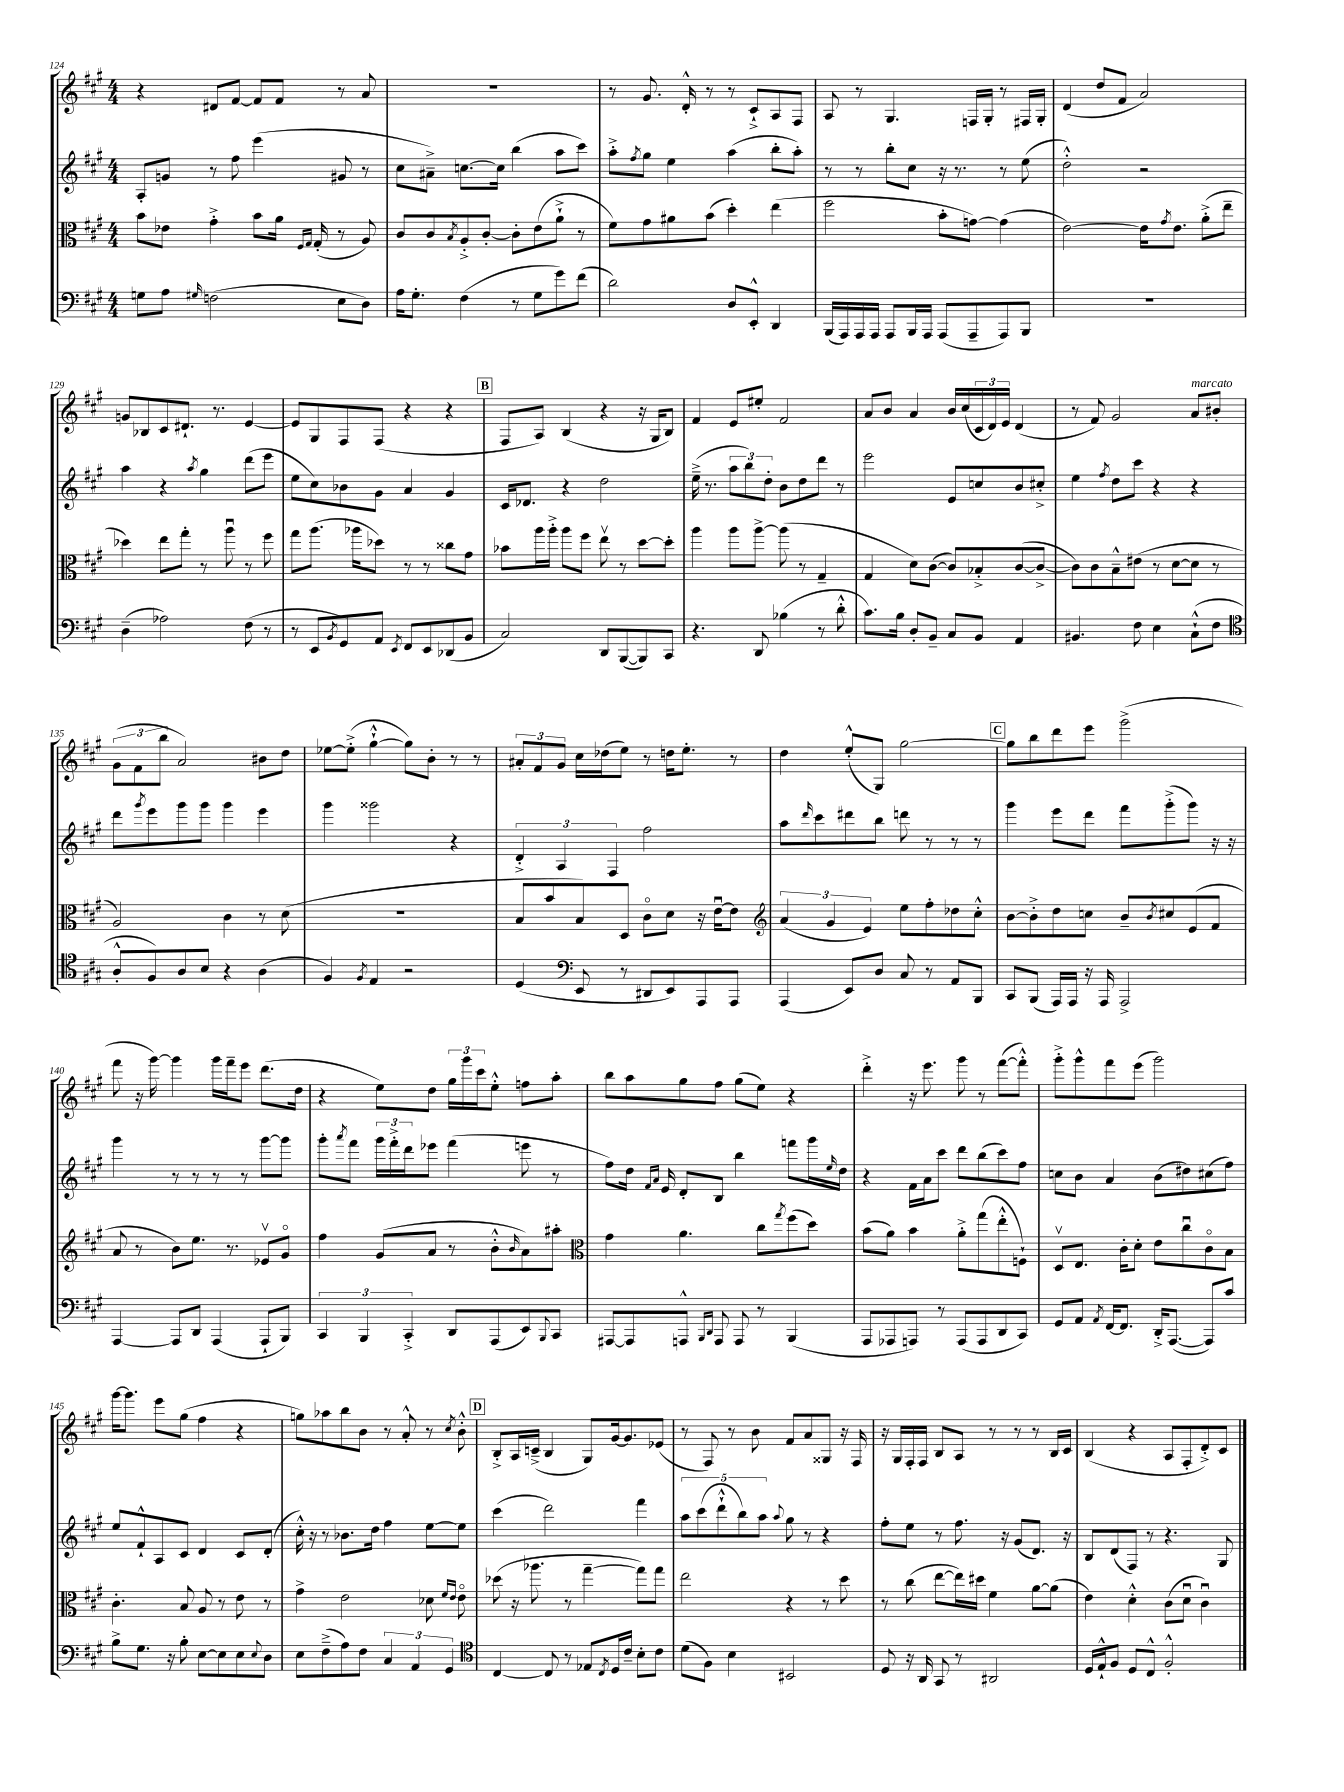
<<
\new StaffGroup <<
\new Staff = "s0" {
    \clef treble \key a \major \numericTimeSignature \time 4/4
    r4 dis'8 fis'8~ fis'8 fis'8 r8 a'8 |
    R1 |
    r8 gis'8. d'16-.-^ r8 r8 cis'8-!-> a8 fis8 |
    a8 r8 gis4. f16 gis16-. r8 fis16 gis16-. |
    d'4( d''8 fis'8 a'2) |
    g'8 bes8 cis'8 dis'8.-! r8. e'4~ |
    e'8 gis8 fis8 fis8( r4 r4 |
    \mark \markup { \box "B" } fis8 a8) b4( r4 r16 gis16 b8) |
    fis'4 e'8 eis''8-. fis'2 |
    a'8 b'8 a'4 b'16 cis''16( \tuplet 3/2 { cis'16 d'16) e'16 } d'4( |
    r8 fis'8) gis'2 a'8^\markup { \italic "marcato" } bis'8-. |
    \tuplet 3/2 { gis'8( fis'8 b''8 } a'2) bis'8 d''8 |
    ees''8~ ees''8-.->( gis''4~-!-^ gis''8) b'8-. r8 r8 |
    \tuplet 3/2 { ais'8-. fis'8 gis'8 } cis''16 des''16( e''8) r8 d''16 e''8.-. r8 |
    d''4 e''8-.-^( gis8) gis''2~ |
    \mark \markup { \box "C" } gis''8 b''8 d'''8 e'''8 gis'''2->( |
    fis'''8 r16 gis'''16~) gis'''4 gis'''16 fis'''16-- e'''8 d'''8.( d''16 |
    r4 e''8) d''8 \tuplet 3/2 { gis''16 gis'''16 cis'''16 } e''8-.-^ f''8 a''8-. |
    b''8 a''8 gis''8 fis''8 gis''8( e''8) r4 |
    d'''4-.-> r16 e'''8. gis'''8 r8 fis'''8~( fis'''8-.-^) |
    gis'''8-.-> gis'''8-^ fis'''8 e'''8( gis'''2) |
    gis'''16~ gis'''8. e'''8 gis''8( fis''4 r4 |
    g''8) aes''8 b''8 b'8 r8 a'8-.-^ r8 \acciaccatura { cis''8 } b'8-.-^ |
    \mark \markup { \box "D" } b8-.-> a16 c'16--->( b4 gis8) gis'16~ gis'8. ees'8( |
    r8 fis8) r8 b'8 fis'8 a'8 gisis8 r16 fis16 |
    r16 gis16 fis16-. fis16 b8 a8 r8 r8 r8 b16 cis'16 |
    b4( r4 a8 fis8-. d'8-.->) cis'8 \bar "|." |
}
\new Staff = "s1" {
    \clef treble \key a \major \numericTimeSignature \time 4/4
    a8-. g'8 r8 fis''8 e'''4( gis'8 r8 |
    cis''8 ais'8--->) c''8.~ c''16 b''4( a''8 cis'''8) |
    a''8-.-> \acciaccatura { fis''8 } gis''8 e''4 a''4( b''8-. a''8-.) |
    r8 r8 b''8-. cis''8 r16 r8. r8 e''8( |
    d''2-.-^) r2 |
    a''4 r4 \acciaccatura { a''8 } gis''4 d'''8( e'''8 |
    e''8 cis''8) bes'8 gis'8 a'4 gis'4 |
    \mark \markup { \box "B" } cis'16 des'8. r4 d''2 |
    e''16--->( r8. \tuplet 3/2 { a''8 b''8) d''8-. } b'8 d''8 d'''8 r8 |
    e'''2 e'8 c''8 b'8 cis''8-.-> |
    e''4 \acciaccatura { fis''8 } d''8 cis'''8 r4 r4 |
    d'''8 \acciaccatura { gis'''8 } e'''8 gis'''8 gis'''8 gis'''4 e'''4 |
    gis'''4 gisis'''2 r4 |
    \tuplet 3/2 { d'4-.-> a4 fis4 } fis''2 |
    a''8 \grace { d'''16 } cis'''8 dis'''8 b''8 d'''8 r8 r8 r8 |
    \mark \markup { \box "C" } gis'''4 e'''8 d'''8 fis'''8 gis'''8-.->( gis'''8) r16 r16 |
    gis'''4 r8 r8 r8 r8 gis'''8~ gis'''8 |
    gis'''8-. \acciaccatura { a'''8 } fis'''8 \tuplet 3/2 { gis'''16 fis'''16-.-> d'''16 } ees'''8 fis'''4( e'''8 r8 |
    fis''8) d''16 \grace { fis'16 a'16 } e'16 d'8-. b8 b''4 f'''8 gis'''16 \grace { e''16 } d''16 |
    r4 fis'16 a'16 cis'''8 d'''8 b''8( cis'''8) fis''8 |
    c''8 b'8 a'4 b'8( dis''8) cis''8( fis''8) |
    e''8 fis'8-!-^ a8 cis'8 d'4 cis'8 d'8-.( |
    cis''16-.-^) r16 r8 bes'8. d''16 fis''4 e''8~ e''8 |
    \mark \markup { \box "D" } cis'''4( d'''2) fis'''4 |
    \tuplet 5/4 { a''8 cis'''8( d'''8-!-^ b''8) a''8 } \appoggiatura { a''8 } gis''8 r8 r4 |
    fis''8-. e''8 r8 fis''8. r16 gis'8( d'8.) r16 |
    b8 d'8( fis8) r8 r4. gis8 \bar "|." |
}
\new Staff = "s2" {
    \clef alto \key a \major \numericTimeSignature \time 4/4
    b'8 ees'8 gis'4-.-> b'8 a'16 \grace { fis16 gis16 } gis16-.( r8 a8) |
    cis'8 cis'8 \acciaccatura { b8 } a8-.-> cis'8~-. cis'8-. e'8( a'8-!-> r8 |
    fis'8) gis'8 ais'8 b'8( d''4-.) e''4( |
    fis''2 b'8-. g'8~) g'4( |
    e'2~) e'16 \acciaccatura { gis'8 } e'8. a'8-.->( e''8-- |
    des''4) e''8 gis''8-. r8 a''8\downbow r8 fis''8 |
    gis''8 a''8.( aes''16 des''8) r8 r8 cisis''8 gis'8 |
    \mark \markup { \box "B" } bes'8 a''16 a''16-.-> a''8 fis''8 e''8\upbow r8 d''8~ d''8-. |
    a''4 a''8 a''8~-> a''8( r8 gis4-- |
    gis4 d'8) cis'8~( cis'8) bes8-.-> cis'8~( cis'8~-> |
    cis'8) cis'8 b8---^ eis'8( r8 d'8~ d'8 r8 |
    a2) cis'4 r8 d'8( |
    R1 |
    b8 b'8 b8) d8 cis'8\flageolet d'8 r16 e'16~\downbow e'8 |
    \clef treble \tuplet 3/2 { a'4( gis'4 e'4) } e''8 fis''8-. des''8 cis''8-.-^ |
    \mark \markup { \box "C" } b'8~ b'8-.-> d''8 c''8 b'8-- \acciaccatura { b'8 } cis''8 e'8( fis'8 |
    a'8 r8 b'8) e''8. r8. ees'8\upbow gis'8\flageolet |
    fis''4 gis'8( a'8 r8 b'8-.-^ \grace { b'16 } a'8) ais''8-. |
    \clef alto gis'4 a'4. cis''8 \acciaccatura { gis''8 } fis''8( d''8) |
    b'8( a'8) b'4 a'8-.-> gis''8( e''8-.-^ f8-!) |
    d8\upbow e8. cis'16-. d'8-. e'8 cis''8\downbow cis'8\flageolet b8 |
    cis'4.-. b8 a8 r8 e'8 r8 |
    gis'4-> e'2 des'8 \grace { fis'16 e'16 } e'8\flageolet |
    \mark \markup { \box "D" } des''8( r16 aes''8. r8 gis''4~-- gis''8) gis''8 |
    e''2 r4 r8 d''8 |
    r8 cis''8( e''8~ e''16) dis''16 fis'4 a'8~ a'8( |
    e'4) d'4-.-^ cis'8( d'8\downbow cis'4\downbow) \bar "|." |
}
\new Staff = "s3" {
    \clef bass \key a \major \numericTimeSignature \time 4/4
    g8 a8 \grace { gis16 } f2( e8 d8) |
    a16 gis8.-. fis4( r8 gis8 gis'8) fis'8( |
    d'2) d8 e,8-.-^ d,4 |
    b,,16( a,,16) a,,16 a,,16 a,,8 b,,16 a,,16 a,,8( a,,8-- a,,8) b,,8 |
    R1 |
    d4--( aes2) fis8( r8 |
    r8 e,8 \acciaccatura { b,8 } gis,8) a,8 \acciaccatura { e,8 } fis,8 e,8 des,8( b,8 |
    \mark \markup { \box "B" } cis2) d,8 b,,8~( b,,8) cis,8 |
    r4. d,8 bes4( r8 d'8-.-^ |
    cis'8.) b16 d8-. b,8-- cis8 b,8 a,4 |
    bis,4. fis8 e4 cis8-!-^( fis8 |
    \clef tenor a8-.-^ fis8) a8 b8 r4 a4( |
    fis4) \acciaccatura { fis8 } e4 r2 |
    d4( \clef bass e,8 r8 dis,8 e,8) a,,8 a,,8 |
    a,,4( e,8) d8 cis8 r8 a,8 b,,8 |
    \mark \markup { \box "C" } cis,8 b,,8( a,,16) a,,16 r16 a,,16 a,,2-> |
    a,,4~ a,,8 d,8 a,,4( a,,8-! b,,8) |
    \tuplet 3/2 { cis,4 b,,4 cis,4-.-> } d,8 a,,8( e,8) \appoggiatura { b,,8 } cis,8 |
    ais,,8~ ais,,8 a,,8-^ \grace { b,,16 d,16 } a,,8 a,,8 r8 b,,4( |
    a,,8 aes,,8 a,,8) r8 a,,8( a,,8 d,8 cis,8) |
    gis,8 a,8 \acciaccatura { a,8 } fis,16~ fis,8. d,16-.-> a,,8.~( a,,8) cis'8 |
    b8-> gis8. r16 b8-. e8~ e8 e8 \appoggiatura { e8 } d8 |
    e8 fis8--->( a8) fis8 \tuplet 3/2 { cis4 a,4 gis,4 } |
    \mark \markup { \box "D" } \clef tenor cis4~ cis8 r8 ees8 \acciaccatura { cis8 } d16 cis'16-- b8-. cis'8 |
    d'8( fis8) b4 bis,2 |
    d8 r16 a,16 gis,8 r8 ais,2 |
    d16 e16-!-^ fis8 d8 cis8-^ fis2-.-^ \bar "|." |
}
>>
>>
\layout { \context { \Score currentBarNumber = #124 } }
